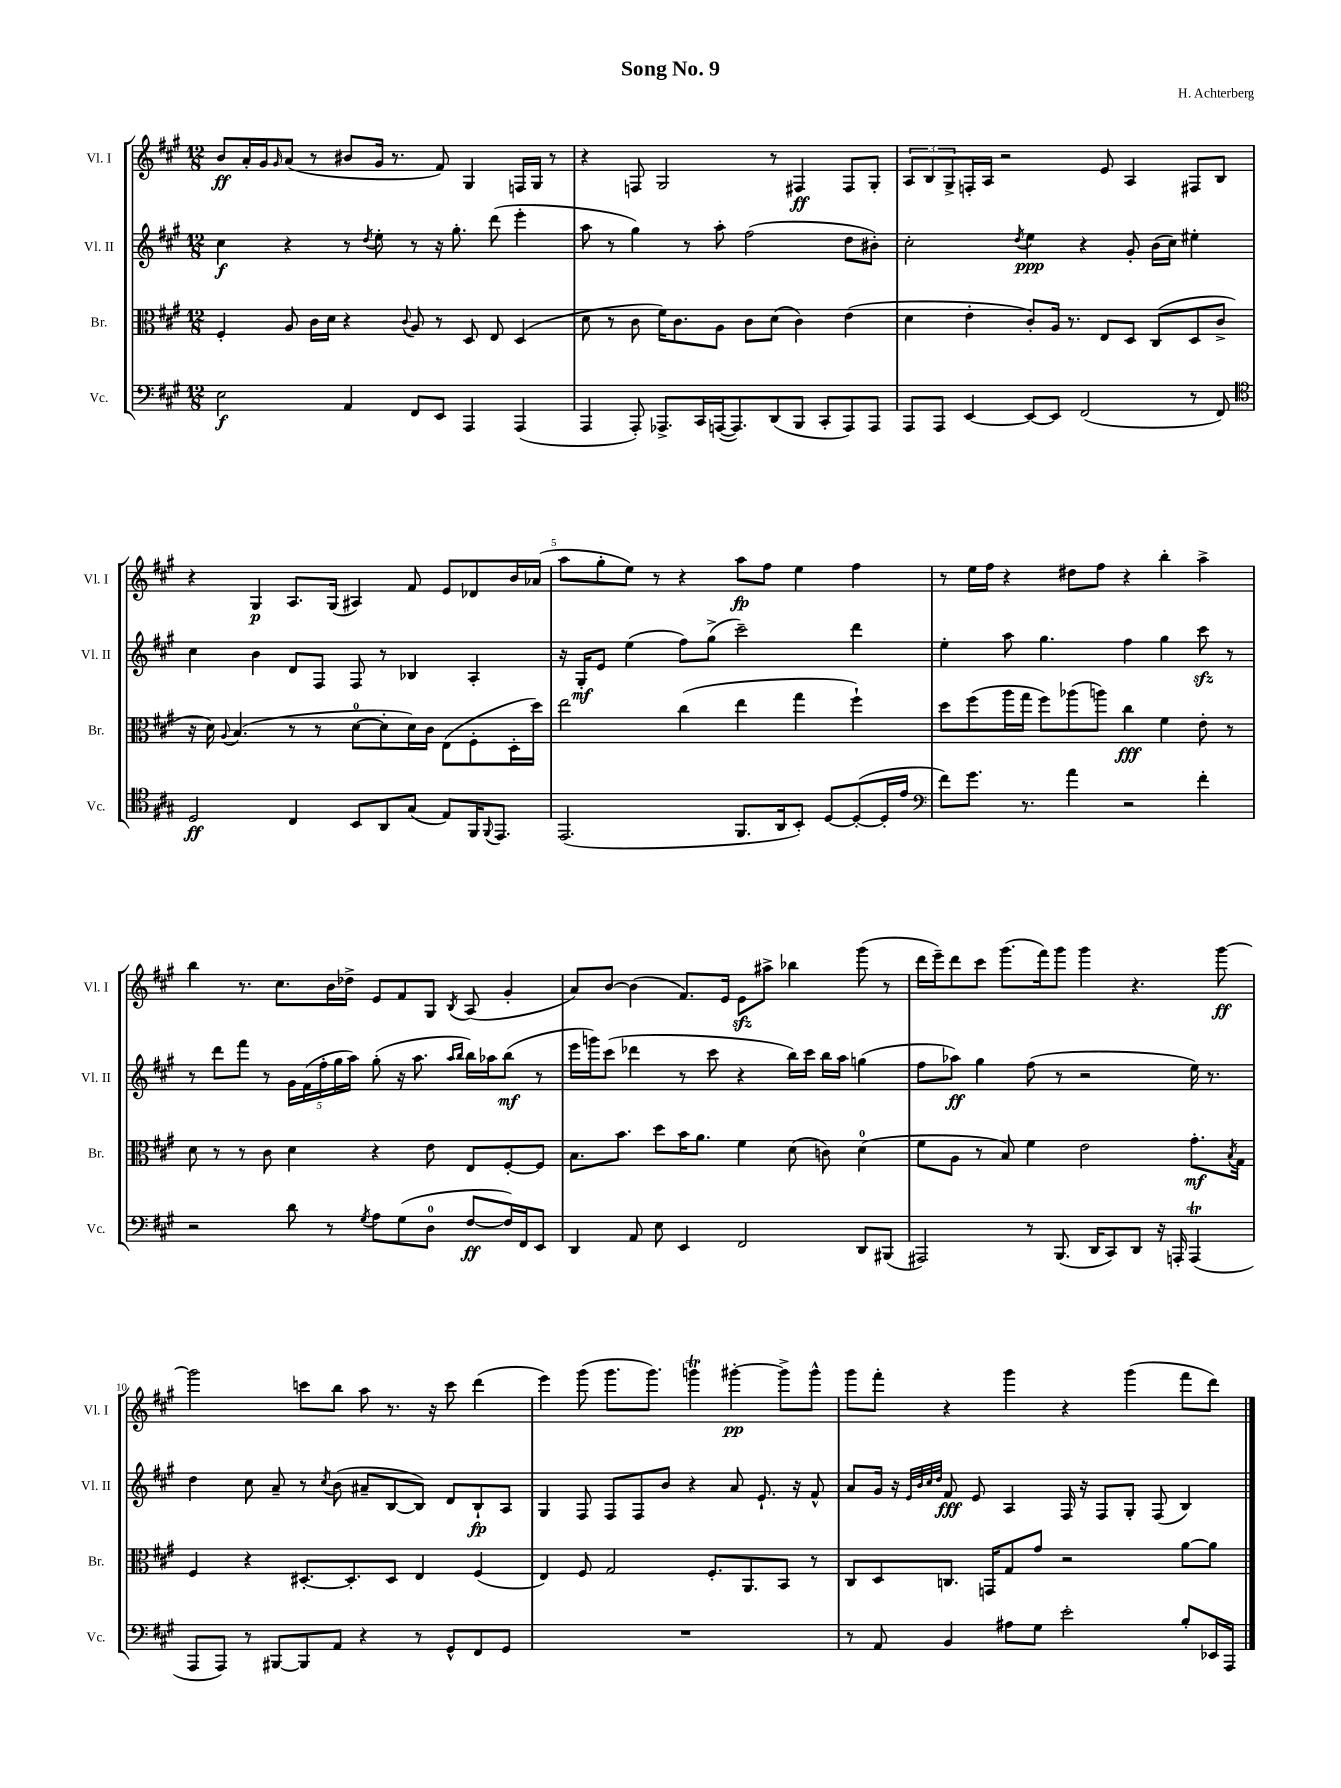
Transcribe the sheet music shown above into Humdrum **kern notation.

**kern	**kern	**kern	**kern
*staff4	*staff3	*staff2	*staff1
*clefF4	*clefC3	*clefG2	*clefG2
*k[f#c#g#]	*k[f#c#g#]	*k[f#c#g#]	*k[f#c#g#]
*M12/8	*M12/8	*M12/8	*M12/8
2E\	4F#'/	4cc#\	8b/L
.	.	.	16a'/L
.	.	.	16g#/J
.	.	.	16qqg#/
.	8A/	4r	(8a/J
.	16c#\LL	.	8r
.	16d\JJ	.	.
4AA/	4r	8r	8b#/L
.	.	8qdd/	.
.	.	8ee'\	16g#/Jk
.	.	.	8.r
.	8qqc#/	.	.
8FF#/L	8A/	8r	.
8EE/J	8r	16r	8f#/)
.	.	8.gg#'\	.
4AAA/	8D/	.	4G#/
.	8E/	(8ddd\	.
(4AAA/	(4D/	4eee'\	16F/LL
.	.	.	16G#/JJ
.	.	.	8r
=	=	=	=
4AAA/	8d\	8aa\	4r
.	8r	8r	.
8AAA'/)	8c#\	4gg#\)	8F/
8.AAA-^/L	16f#\LK)	.	2G#/
.	8.c#\	.	.
.	.	8r	.
16CC#/L	.	.	.
([16AAA/J	8A\J	8aa'\	.
8.AAA/])	.	.	.
.	8c#\L	(2ff#\	.
(8DD/	(8d\J	.	8r
8BBB/J	4c#\)	.	4F#/
8CC#'/L	.	.	.
8AAA/)	(4e\	8dd\L	8F#/L
8AAA/J	.	8b#'\J)	8G#'/J
=	=	=	=
8AAA/L	4d\	2cc#'\	12A/L
.	.	.	12B/
8AAA/J	.	.	.
.	.	.	12G#^/
[4EE/	4e'\	.	16F'/L
.	.	.	16A/JJ
.	.	.	2r
.	.	8qdd/	.
8EE/_L	8c#'/L)	4ee\	.
8EE/]J	16A/Jk	.	.
.	8.r	.	.
(2FF#/	.	4r	.
.	8E/L	.	8e/
.	8D/J	8g#'/	4A/
.	(8C#/L	(16b\LL	.
.	.	16cc#\JJ)	.
8r	8D/	4ee#'\	8F#/L
8FF#/)	8c#^/J	.	8B/J
=	=	=	=
*clefC4	*	*	*
2D/	16r	4cc#\	4r
.	16d\)	.	.
.	8qqA/	.	.
.	(4.B/	.	.
.	.	4b\	4G#/
4C#/	8r	8d/L	8.A/L
.	8r	8F#/J	.
.	.	.	(16G#/Jk
8BB/L	[8d\L	8F#/	4A#/)
8AA/	8d'\]	8r	.
(8G#/J	16d\L)	4B-/	8f#/
.	16c#\JJ	.	.
8E/L)	(8E\L	.	8e/L
16FF#/K	8F#'\	4A'/	8d-/
8qqFF#/	.	.	.
8.EE/J	.	.	.
.	16D'\L	.	16b/L
.	16dd\JJ)	.	(16a-/JJ
=	=	=	=
(2.EE/	2ee\	16r	8aa\L
.	.	16G#'/LK	.
.	.	8e/J	8gg#'\
.	.	(4ee\	8ee\J)
.	.	.	8r
.	(4cc#\	8ff#\L)	4r
.	.	(8gg#^\J	.
8.FF#/L	4ee\	2ccc#~\)	8aa\L
.	.	.	8ff#\J
16AA/k	.	.	.
8BB'/J)	4gg#\	.	4ee\
[8D/L	.	.	.
(8D'/_	4ff#`\)	4ddd\	4ff#\
16D'/]L	.	.	.
16e/JJ	.	.	.
=	=	=	=
*clefF4	*	*	*
8f#\L)	8dd\L	4ee'\	8r
8.g#\J	(8ff#\	.	16ee\LL
.	.	.	16ff#\JJ
.	16aa\L	8aa\	4r
8.r	16gg#\JJ	.	.
.	8ff#\L)	4.gg#\	.
4a\	(8aa-\	.	8dd#\L
.	8aa\J)	.	8ff#\J
2r	4cc#\	4ff#\	4r
.	4f#\	4gg#\	4bb'\
4f#'\	8e'\	8ccc#\	4aa^\
.	8r	8r	.
=	=	=	=
2r	8d\	8r	4bb\
.	8r	8ddd\L	.
.	8r	8fff#\J	8.r
.	8c#\	8r	.
.	.	.	8.cc#\L
8d\	4d\	20g#\LL	.
.	.	(20f#\	.
.	.	20ff#'\	.
8r	.	.	16b\L
.	.	20gg#\	.
.	.	.	16dd-^\JJ
.	.	20aa\JJ)	.
8qG#/	.	.	.
8A\L	4r	(8gg#'\	8e/L
(8G#\	.	16r	8f#/
.	.	8.aa\	.
8D\J	8e\	.	8G#/J
.	.	16qqaa/LL	.
.	.	16qqbb/JJ	8qB/
[8F#/L	8E/L	16bb\LL)	(8A/
.	.	16aa-\J	.
16F#/]L)	[8F#'/	(8bb\J	4g#'/
16FF#/J	.	.	.
8EE/J	8F#/]J	8r	.
=	=	=	=
4DD/	8.B\L	16eee\LL	8a/L)
.	.	16ggg\J)	.
.	.	(8ccc#\J	[8b/J
.	8.b\J	.	.
8AA/	.	4ddd-\	(4b\]
8E\	8dd\L	.	.
4EE/	16b\K	8r	8.f#/L)
.	8.a\J	.	.
.	.	8ccc#\	.
.	.	.	16e/Jk
2FF#/	4f#\	4r	8e\L
.	.	.	8aa#^\J
.	(8d\	16bb\LL)	4bb-\
.	.	16ccc#\JJ	.
.	8c\)	16bb\LL	.
.	.	16aa\JJ	.
8DD/L	(4d\	(4gg\	(8ggg#\
(8BBB#/J	.	.	8r
=	=	=	=
2AAA#/)	8f#\L	8ff#\L	16ddd\LL
.	.	.	16eee~\J)
.	8A\J	8aa-\J)	8ddd\
.	8r	4gg#\	8ccc#\J
.	8B/)	.	(8.ggg#\L
8r	4f#\	(8ff#\	.
.	.	.	16fff#\k)
(8.BBB/	.	8r	8ggg#\J
.	2e\	2r	4ggg#\
16DD/LK	.	.	.
8CC#/)	.	.	.
8DD/J	.	.	4.r
16r	.	.	.
16AAA'/	.	.	.
(4AAA/	8.g#'\L	16ee\)	.
.	.	8.r	.
.	.	.	[8ggg#\
.	8qB/	.	.
.	16G#\Jk	.	.
=	=	=	=
8AAA/L	4F#/	4dd\	2ggg#\]
8AAA/J)	.	.	.
8r	4r	8cc#\	.
[8BBB#/L	.	8a~/	.
8BBB#/]	[8.D#'/L	8r	8ccc\L
.	.	8qcc#/	.
8AA/J	.	(8b\	8bb\J
.	8.D#'/]	.	.
4r	.	8a#~/L	8aa\
.	8D#/J	[8B/	8.r
8r	4E/	8B/]J)	.
.	.	.	16r
8GG#^^/L	.	8d/L	8ccc\
8FF#/	(4F#/	8B`/	(4ddd\
8GG#/J	.	8A/J	.
=	=	=	=
1.r	4E/)	4G#/	4eee\)
.	8F#/	8F#/	(8ggg#\
.	2G#/	8F#/L	8.ggg#\L
.	.	8F#/	.
.	.	.	8.ggg#\J)
.	.	8b/J	.
.	.	4r	4ggg\
.	8.F#'/L	.	.
.	.	8a/	[4ggg#'\
.	8.AA/	.	.
.	.	8.e`/	.
.	8BB/J	.	8ggg#^\]L
.	.	16r	.
.	8r	8f#^^/	8ggg#^^\J
=	=	=	=
8r	8C#/L	8a/L	8ggg#\L
8AA/	8D/	16g#/Jk	8fff#'\J
.	.	16r	.
.	.	32qqe/LLL	.
.	.	32qqb/	.
.	.	32qqcc#/	.
.	.	32qqdd/JJJ	.
4BB/	8.C/J	8f#/	4r
.	.	8e/	.
.	16GG/LK	.	.
8A#\L	8G#/	4A/	4ggg#\
8G#\J	8g#/J	.	.
2e'\	2r	16F#/	4r
.	.	16r	.
.	.	8F#/L	.
.	.	8G#'/J	(4ggg#\
.	.	(8F#/	.
8B'/L	[8a\L	4B/)	8fff#\L
16EE-/L	8a\]J	.	8ddd\J)
16AAA/JJ	.	.	.
==	==	==	==
*-	*-	*-	*-
